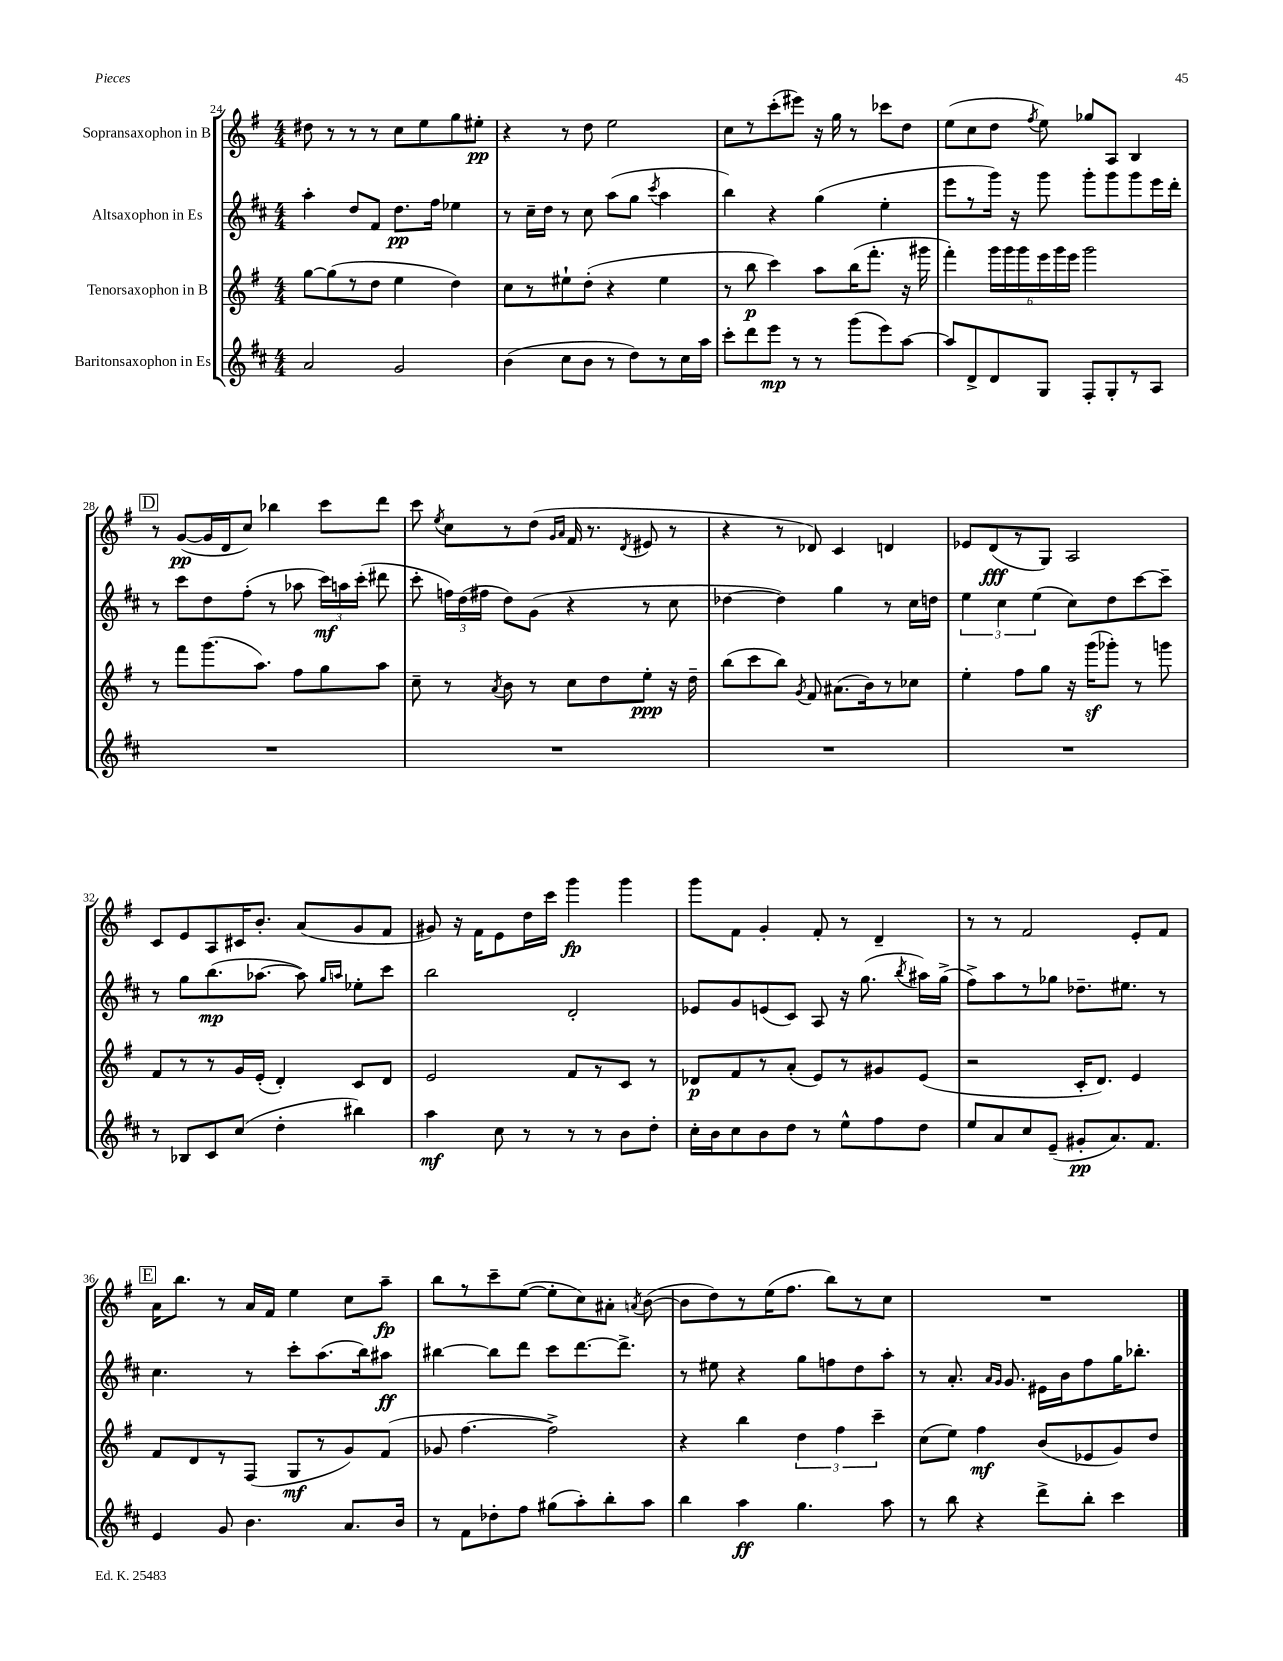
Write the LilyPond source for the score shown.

<<
\new StaffGroup <<
\new Staff = "s0" \with { instrumentName = "Sopransaxophon in B" } {
    \clef treble \key g \major \numericTimeSignature \time 4/4
    \autoBeamOff dis''8 r8 r8 r8 c''8[ e''8 g''8 eis''8]-.\pp |
    r4 r8 d''8 e''2 |
    c''8[ r8 c'''8-.( eis'''8]) r16 g''16 r8 ces'''8[ d''8] |
    e''8[( c''8 d''8] \acciaccatura { fis''8 } e''8) ges''8[ a8] b4 |
    \mark \markup { \box "D" } r8 g'8[~\pp( g'16 d'16 c''8]) bes''4 c'''8[ d'''8] |
    c'''8 \acciaccatura { e''8 } c''8[ r8 d''8]( \grace { g'16[ a'16] } fis'16 r8. \acciaccatura { d'8 } eis'8 r8 |
    r4 r8 des'8) c'4 d'4 |
    ees'8[ d'8\fff( r8 g8]) a2 |
    c'8[ e'8 a8 cis'16 b'8.]-. a'8[( g'8 fis'8] |
    gis'8) r16 fis'16[ e'8 d''16 c'''16] g'''4\fp g'''4 |
    g'''8[ fis'8] g'4-. fis'8-. r8 d'4-- |
    r8 r8 fis'2 e'8[-. fis'8] |
    \mark \markup { \box "E" } a'16[ b''8.] r8 a'16[ fis'16] e''4 c''8[ a''8]--\fp |
    b''8[ r8 c'''8-- e''8]~( e''8[-. c''8) ais'8]-. \acciaccatura { a'8 } b'8~( |
    b'8[ d''8) r8 e''16( fis''8.] b''8[) r8 c''8] |
    R1 \bar "|." |
}
\new Staff = "s1" \with { instrumentName = "Altsaxophon in Es" } {
    \clef treble \key d \major \numericTimeSignature \time 4/4
    \autoBeamOff a''4-. d''8[ fis'8] d''8.[\pp fis''16] ees''4 |
    r8 cis''16[-- d''16] r8 cis''8 a''8[( g''8] \acciaccatura { cis'''8 } a''4 |
    b''4) r4 g''4( e''4-. |
    e'''8[ r8 g'''16]) r16 g'''8 g'''8[-. g'''8 g'''8 e'''16 d'''16]-. |
    \mark \markup { \box "D" } r8 cis'''8[ d''8 fis''8]-.( r8 aes''8 \tuplet 3/2 { cis'''16[\mf) a''16 cis'''16]-.( } dis'''8 |
    cis'''8-. \tuplet 3/2 { f''16[) d''16( fis''16] } d''8[) g'8]( r4 r8 cis''8 |
    des''4~ des''4) g''4 r8 cis''16[ d''16] |
    \tuplet 3/2 { e''4 cis''4 e''4( } cis''8[) d''8 cis'''8~ cis'''8]-- |
    r8 g''8[ b''8.\mp( aes''8.]~ aes''8) \grace { g''16[ a''16] } ees''8[-. cis'''8] |
    b''2 d'2-. |
    ees'8[ g'8 e'8( cis'8]) a8 r16 g''8.( \acciaccatura { b''8 } ais''16[) g''16]->( |
    fis''8[->) a''8 r8 ges''8] des''8.[-- eis''8.] r8 |
    \mark \markup { \box "E" } cis''4. r8 cis'''8[-. a''8.( b''16) ais''8]\ff |
    bis''4~ bis''8[ d'''8] cis'''8[ d'''8.~ d'''8.]-> |
    r8 eis''8 r4 g''8[ f''8 d''8 a''8]-. |
    r8 a'8.-. \grace { a'16[ g'16] } g'8. eis'16[ b'16 fis''8 g''16 bes''8.]-. \bar "|." |
}
\new Staff = "s2" \with { instrumentName = "Tenorsaxophon in B" } {
    \clef treble \key g \major \numericTimeSignature \time 4/4
    \autoBeamOff g''8[~ g''8( r8 d''8] e''4 d''4) |
    c''8[ r8 eis''8-! d''8]-.( r4 eis''4 |
    r8 b''8\p c'''4) a''8[ b''16( fis'''8.]-. r16 gis'''16 |
    fis'''4-.) \tuplet 6/4 { g'''16[ g'''16 g'''16 e'''16 g'''16 e'''16] } g'''2 |
    \mark \markup { \box "D" } r8 fis'''8[ g'''8.( a''8.]) fis''8[ g''8 a''8] |
    c''8-- r8 \acciaccatura { a'8 } b'8 r8 c''8[ d''8 e''8]-.\ppp r16 d''16-- |
    b''8[( c'''8 b''8]) \acciaccatura { g'8 } fis'8 ais'8.[( b'16) r8 ces''8] |
    e''4-. fis''8[ g''8] r16 g'''16[\sf( ges'''8]-.) r8 g'''8 |
    fis'8[ r8 r8 g'16 e'16]-.( d'4-.) c'8[ d'8] |
    e'2 fis'8[ r8 c'8] r8 |
    des'8[\p fis'8 r8 a'8]-.( e'8[) r8 gis'8 e'8]( |
    r2 c'16[-. d'8.]) e'4 |
    \mark \markup { \box "E" } fis'8[ d'8 r8 fis8]( g8[\mf r8 g'8) fis'8]( |
    ges'8 fis''4.~ fis''2->) |
    r4 b''4 \tuplet 3/2 { d''4 fis''4 c'''4-- } |
    c''8[( e''8]) fis''4\mf b'8[( ees'8 g'8) d''8] \bar "|." |
}
\new Staff = "s3" \with { instrumentName = "Baritonsaxophon in Es" } {
    \clef treble \key d \major \numericTimeSignature \time 4/4
    \autoBeamOff a'2 g'2 |
    b'4( cis''8[ b'8] r8 d''8[) r8 cis''16 a''16] |
    cis'''8[-. d'''8 e'''8]\mp r8 r8 g'''8[( e'''8) a''8]~ |
    a''8[ d'8-> d'8 g8] fis8[-. g8-. r8 a8] |
    \mark \markup { \box "D" } R1 |
    R1 |
    R1 |
    R1 |
    r8 bes8[ cis'8 cis''8]( d''4-. bis''4) |
    a''4\mf cis''8 r8 r8 r8 b'8[ d''8]-. |
    cis''16[-. b'16 cis''8 b'8 d''8] r8 e''8[-^ fis''8 d''8] |
    e''8[ a'8 cis''8 e'8]--( gis'8[-.\pp a'8.) fis'8.] |
    \mark \markup { \box "E" } e'4 g'8 b'4. a'8.[ b'16] |
    r8 fis'8[ des''8-. fis''8] gis''8[( a''8-.) b''8-. a''8] |
    b''4 a''4\ff g''4. a''8 |
    r8 b''8 r4 d'''8[-> b''8]-. cis'''4 \bar "|." |
}
>>
>>
\layout { \context { \Score currentBarNumber = #24 } }
